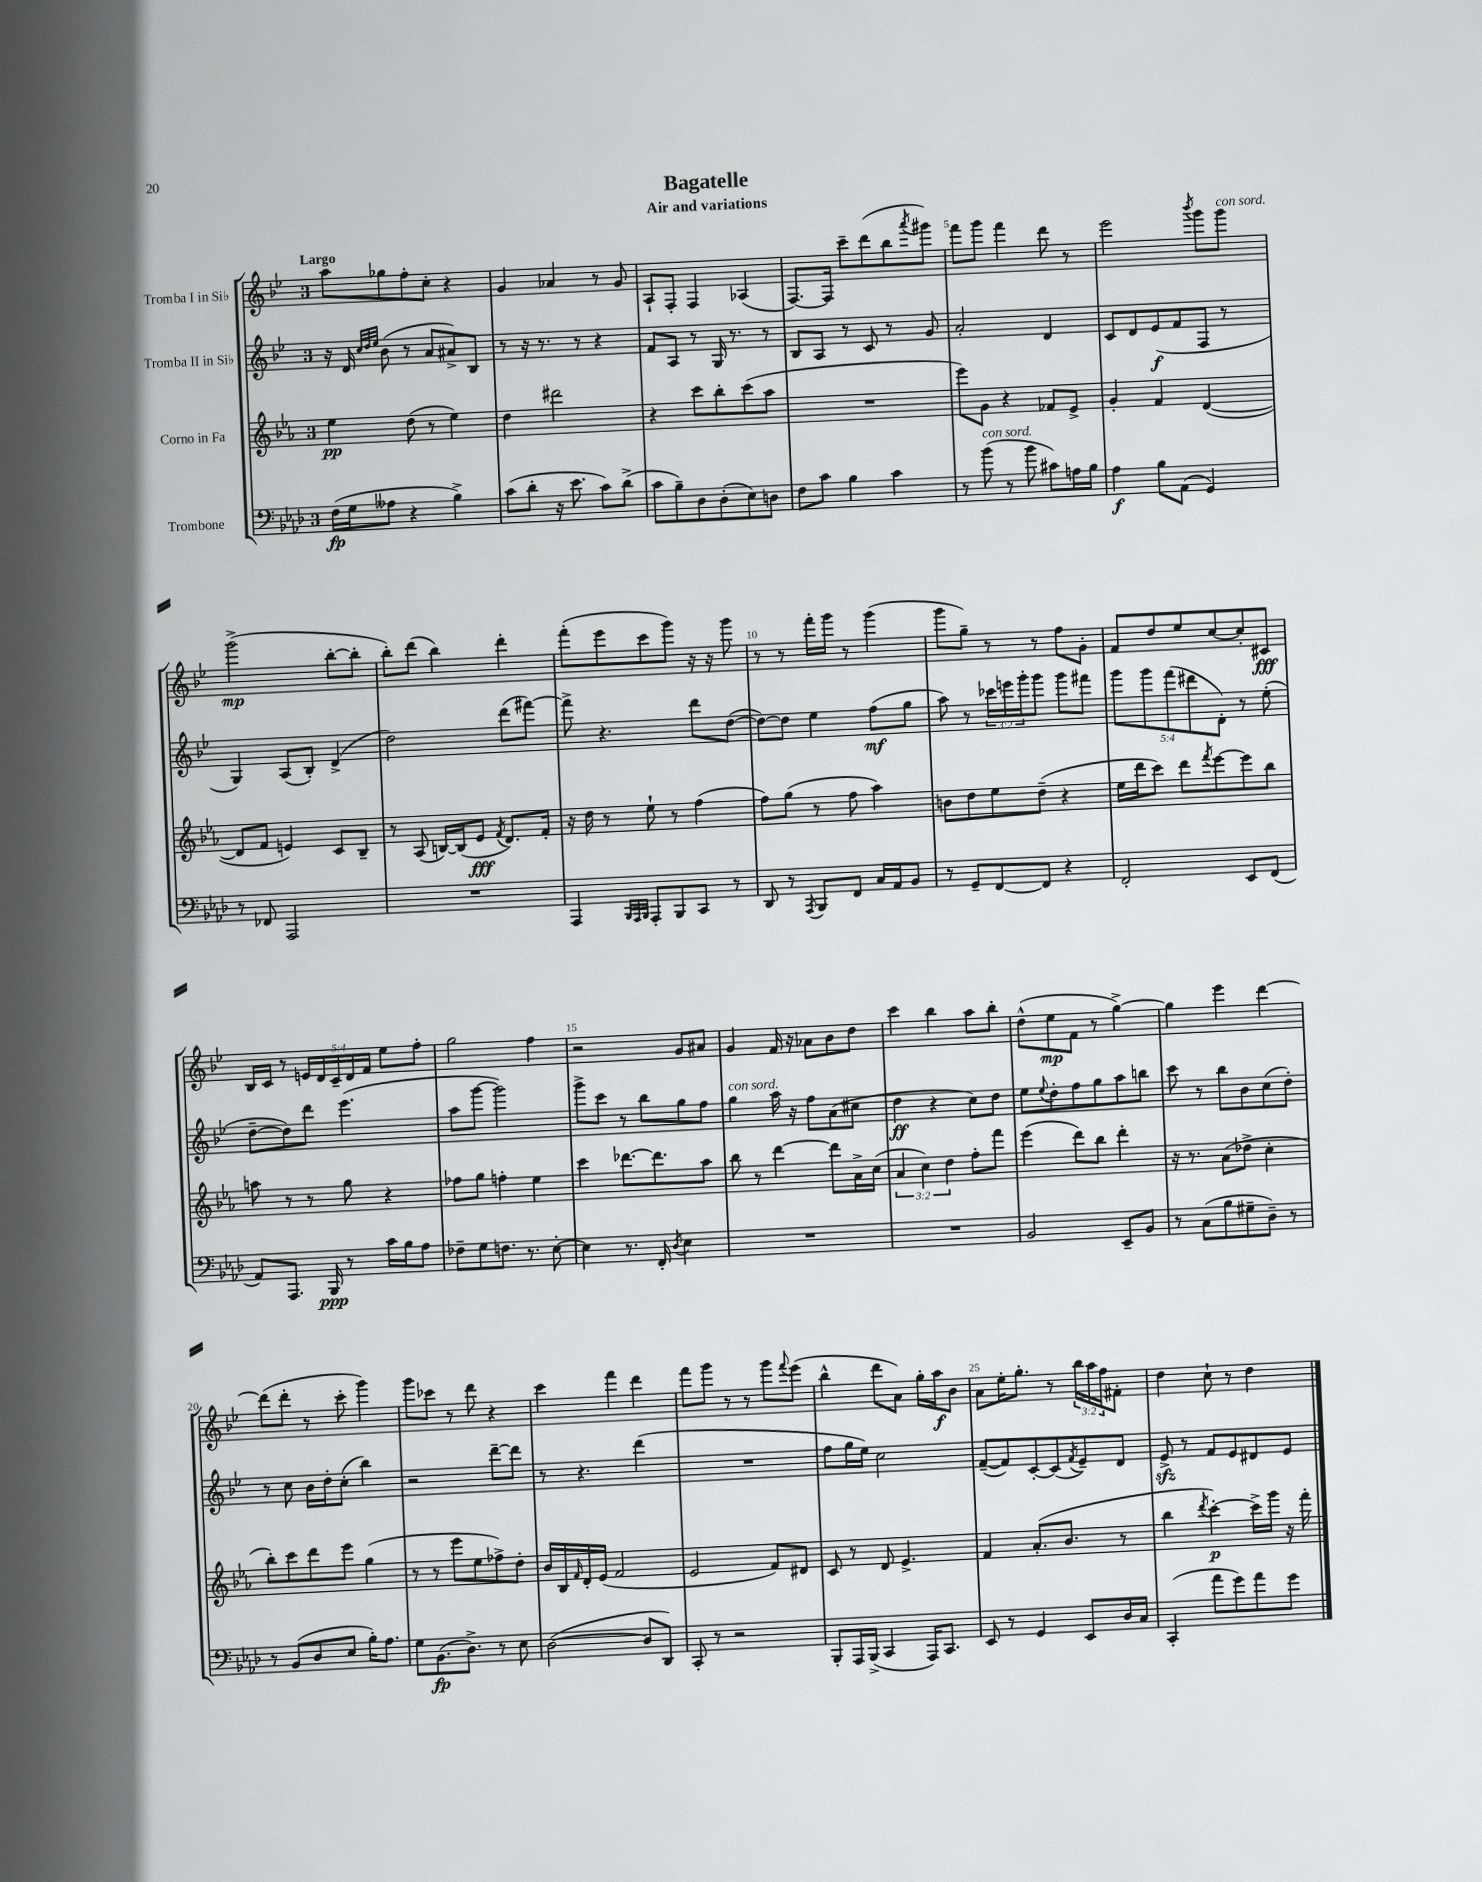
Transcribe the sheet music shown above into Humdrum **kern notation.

**kern	**kern	**kern	**kern
*staff4	*staff3	*staff2	*staff1
*clefF4	*clefG2	*clefG2	*clefG2
*k[b-e-a-d-]	*k[b-e-a-]	*k[b-e-]	*k[b-e-]
*M3/4	*M3/4	*M3/4	*M3/4
(16F	4ee-	16r	8aa
16G	.	16d	.
.	.	32qqcc	.
.	.	32qqdd	.
.	.	32qqee-	.
8A--	.	(8b-	8gg-
4r	(8dd	8r	8ff'
.	8r	8a	8cc'
4B-^)	4ee-)	8a#^)	4r
.	.	8B-	.
=	=	=	=
(8c	4dd	8r	4g
8d-'	.	16r	.
.	.	8.r	.
16r	2ddd#	.	4a-
8.e-	.	.	.
.	.	8r	.
8c)	.	4r	8r
(8d-^	.	.	8g
=	=	=	=
8c	4r	8f	8A`
8B-~)	.	8A	8F'
8D-	8ccc	8r	4F
(8D-'	8bb-'	16G	.
.	.	8.r	.
8E-)	(8ccc	.	(4A-
8D	8aa-	8r	.
=	=	=	=
8F	2.r	8B-	[8.F)
8c	.	8A	.
.	.	.	16F]
4B-	.	8r	8ccc~
.	.	8c	(8ddd
4c	.	8r	8bb-
.	.	.	8qaaa
.	.	8g	8ggg#)
=	=	=	=
8r	8eee-)	2a'	8fff
(8b-	8g	.	8ggg
8r	4r	.	4fff
8b-	.	.	.
8c#)	8f-	4d	8ddd
16A	8e-^	.	8r
16B-	.	.	.
=	=	=	=
4A-	4g'	8c	2eee-
.	.	8d	.
8B-	4f	(8e-	.
(8AA-	.	8f	.
.	.	.	8qbbb-
4GG)	([4d	8F	8ggg
.	.	8r	8ggg
=	=	=	=
8r	8d]	4G)	(2ggg^
8FF-	8f	.	.
2AAA-	4e)	(8A	.
.	.	8B-')	.
.	8c	(4d^	[8bb-'
.	8B-~	.	8bb-']
=	=	=	=
2.r	8r	2dd)	8bb-')
.	(8A-	.	(8ddd
.	[16B)	.	4bb-)
.	(16B]	.	.
.	8e-	.	.
.	8qf	.	.
.	8.d)	(8ddd	4ddd'
.	.	[8fff#)	.
.	16f'	.	.
=	=	=	=
4AAA-	16r	8fff#^]	(8fff'
.	16dd	.	.
.	8r	4.r	8eee-
32qqBBB-	.	.	.
32qqAAA-	.	.	.
32qqBBB-	.	.	.
8AAA-'	8ee-`	.	8ccc
8BBB-	8r	.	8ggg)
8CC	(4ff	8ddd	16r
.	.	.	16r
8r	.	([8dd	8ggg
=	=	=	=
8DD-	8ff)	8dd_)	8r
8r	(8gg	8dd]	8r
8qAAA-	.	.	.
8BBB-	8r	4ee-	16fff'
.	.	.	16ggg
8FF	8ff	.	8r
16C	4aa-)	(8ff	(4ggg
16AA-	.	.	.
8BB-	.	8gg	.
=	=	=	=
8r	8b	8aa)	8ggg
8GG~	8dd	8r	8gg~)
[8FF	8ee-	24ccc-	8r
.	.	24eee	.
.	.	24ggg'	.
8FF]	(8dd~	8ggg	8r
4r	4r	8ggg	8ff
.	.	8fff#	8g'
=	=	=	=
2FF'	16ee-	10ggg	8f
.	16ddd	.	.
.	.	10ggg	.
.	8ccc)	.	8dd
.	.	(10fff	.
.	8ddd	.	8ee-
.	.	10ddd#	.
.	8qfff	.	.
.	[8eee-	.	[8cc
.	.	10d')	.
8EE-	8eee-]	8r	8cc']
(8FF	8bb-	(8ee-'	8c#
=	=	=	=
8AA-)	8aa	[8dd~	16B-
.	.	.	16c
8.AAA-	8r	8dd])	8r
.	8r	8ddd	20e
.	.	.	20d
16BBB-	.	.	.
.	.	.	20c~
8r	8gg	(4.eee-	.
.	.	.	20d
.	.	.	20f
16c	4r	.	8ee-
16B-	.	.	.
8A-	.	.	8ff'
=	=	=	=
8F-~	8ff-	8aa	2gg
8G	8gg	[8ggg	.
8.F	4ff'	2ggg])	.
8.r	.	.	.
.	4ee-	.	4ff
[8E-'	.	.	.
=	=	=	=
4E-]	4ccc	8ggg^	2r
.	.	8ccc	.
8.r	[8.ddd-	8r	.
.	.	8bb-	.
16FF'	8.ddd-]	.	.
8qD-	.	.	.
4E-	.	8gg	8g
.	8aa-	8ff	8a#
=	=	=	=
2.r	8bb-	4gg	4g
.	8r	.	.
.	[4ddd	16aa	16f
.	.	16r	16r
.	.	8ff	8a-
.	8ddd]	(8a	8b-
.	16a-^	8cc#	8dd
.	(16cc	.	.
=	=	=	=
2.r	6a-	4dd	4ccc
.	6cc)	.	.
.	.	4r	4bb-
.	6dd	.	.
.	8ff'	8cc)	8aa
.	8fff	8dd	8bb-'
=	=	=	=
2BB-	(4eee-	8ee-	(8dd^^
.	.	8qqee-	.
.	.	8dd'	8ee-
.	8ddd)	8ff	8f
.	8bb-	8gg	8r
8EE-~	4ddd'	8aa	[4gg^)
8BB-	.	8bb	.
=	=	=	=
8r	16r	8ccc	4gg]
.	8.r	.	.
(8C	.	8r	.
8B-	(8a-	8bb-	4eee-
8G#~	8dd-^	8b-	.
8D-~)	4cc'	(8cc	[4ddd
8r	.	8dd')	.
=	=	=	=
8r	8bb-')	8r	(8ddd]
(8BB-	8ccc	8cc	8ddd'
8D-	8ddd	16b-	8r
.	.	16dd'	.
8E-	8eee-	(8cc'	8ccc'
16B-')	(4gg	4bb-)	4ggg)
8.A-	.	.	.
=	=	=	=
8G	8r	2r	8ggg
(8.BB-	8r	.	8ccc-
.	8eee-	.	8r
8.D-^)	.	.	.
.	8ee-	.	8ddd
8r	8ff-^)	[8ddd~	4r
8E-	8dd'	8ddd]	.
=	=	=	=
([2D-	16b-	8r	4ccc
.	16B-	.	.
.	16qqf	.	.
.	16d'	4.r	.
.	(16e-	.	.
.	2f	.	4fff
8D-]	.	(4ddd	4ddd
8DD-)	.	.	.
=	=	=	=
8CC'	2e-	2.r	8fff
8r	.	.	8ggg
2r	.	.	8r
.	.	.	8r
.	8f)	.	8ggg
.	.	.	8qqfff
.	8d#	.	(8eee-
=	=	=	=
8BBB-'	8c	8ff	4bb-^^
16AAA-	8r	16gg	.
(16BBB-^	.	16ee-)	.
4CC	8d	2cc	8ddd
.	4.e-^	.	8a)
16AAA-)	.	.	16gg'
8.CC	.	.	16aa
.	.	.	8b-
=	=	=	=
8EE-	4f	([8f~	8a
8r	.	8f])	16ee-'
.	.	.	8.gg'
4GG	(8.a-'	[8c'	.
.	.	(8c]	8r
.	8.b-	.	.
.	.	8qf	.
8EE-	.	8e-~)	24bb-
.	.	.	24aa
.	.	.	24ff
16D-	8r	8d	8f#'
16C	.	.	.
=	=	=	=
(4CC'	4bb-	8e-^	4dd
.	.	8r	.
.	8qddd	.	.
8a-	[4ccc')	8f	8cc`
8g)	.	8e-	8r
8a-	16ccc^]	8d#	4dd
.	16ggg	.	.
8g	16r	8e-	.
.	16fff'	.	.
==	==	==	==
*-	*-	*-	*-
